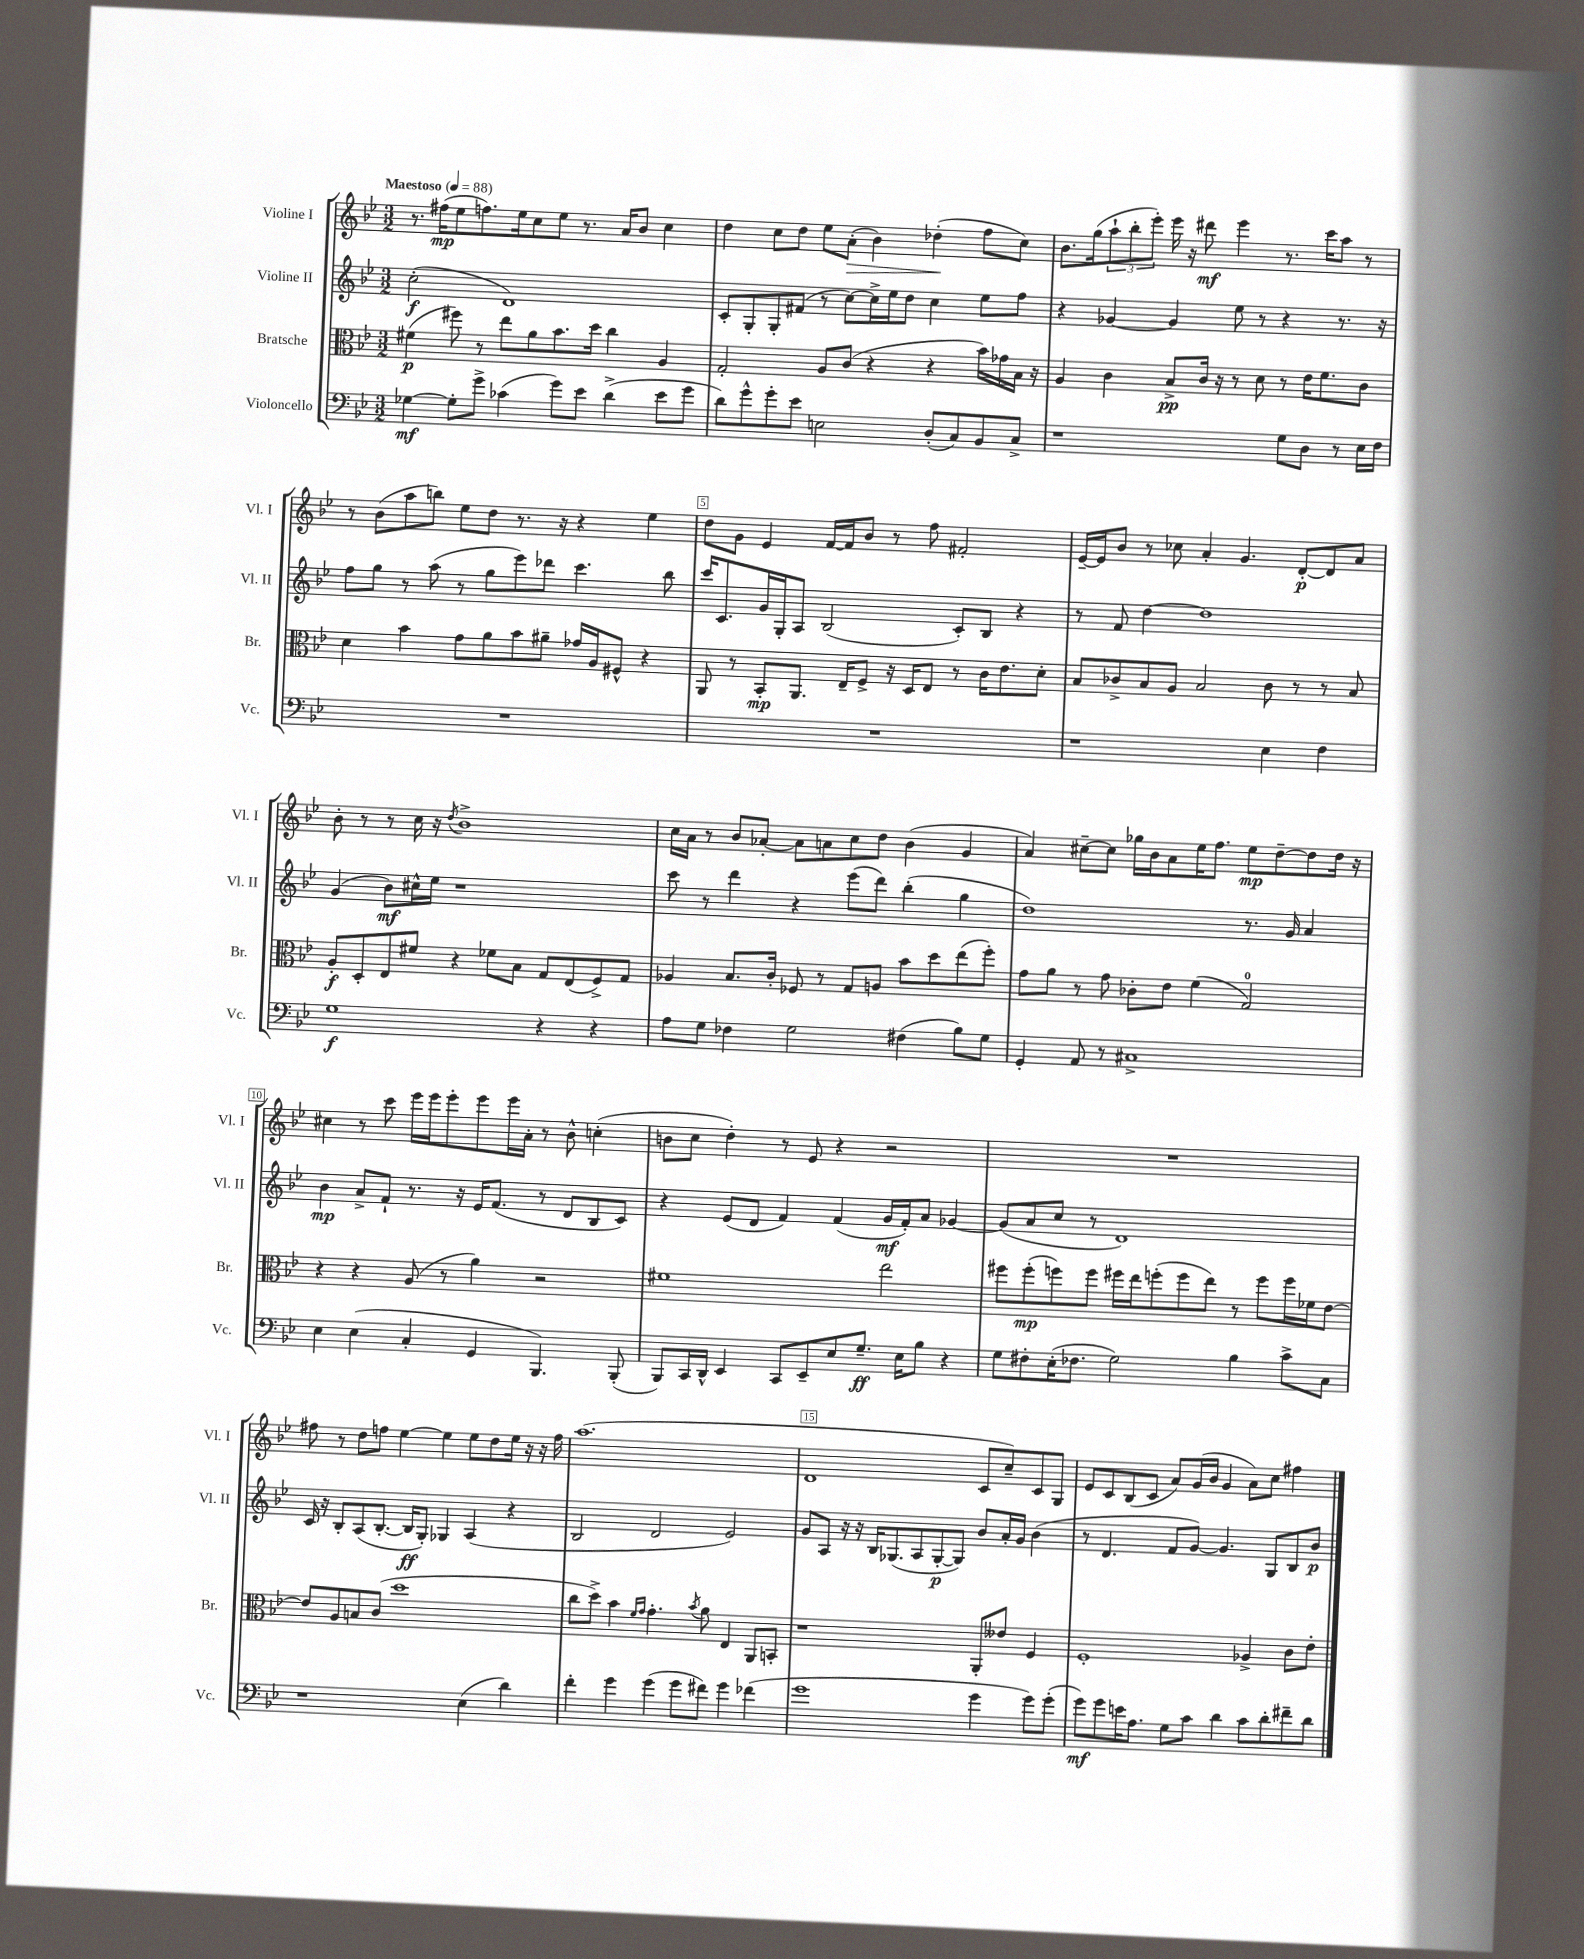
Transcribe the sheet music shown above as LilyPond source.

<<
\new StaffGroup <<
\new Staff = "s0" \with { instrumentName = "Violine I" shortInstrumentName = "Vl. I" } {
    \clef treble \key bes \major \numericTimeSignature \time 3/2 \tempo "Maestoso" 4 = 88
    r8. fis''16\mp( ees''8 f''8.) ees''16 c''8 ees''8 r8. a'16 bes'8 c''4 |
    d''4 c''8 d''8 ees''8 a'8-.\>( bes'4) des''4-.\!( f''8 c''8) |
    bes'8. g''16( \tuplet 3/2 { a''8-! bes''8-. ees'''8-.) } ees'''16 r16 dis'''8\mf ees'''4 r8. c'''16 a''8 r8 |
    r8 bes'8( a''8 b''8) ees''8 d''8 r8. r16 r4 ees''4 |
    d''8 g'8 ees'4 f'16~ f'16 bes'8 r8 f''8 fis'2-. |
    ees'16~-- ees'16 bes'8 r8 ces''8 a'4-. g'4. d'8~-.\p d'8 a'8 |
    bes'8-. r8 r8 c''16 r16 \acciaccatura { d''8 } bes'1-> |
    c''16 a'16 r8 bes'8 aes'8~-. aes'8 a'8 c''8 d''8 bes'4( g'4 |
    a'4) cis''8~-- cis''8 ges''16 bes'16 a'8 ees''16 f''8. ees''8\mp d''8~-- d''8 d''16 r16 |
    cis''4 r8 c'''8 ees'''16 ees'''16 ees'''8-. ees'''8 ees'''16 a'16-. r8 bes'8-^ c''4-.( |
    b'8 c''8 d''4-.) r8 ees'8 r4 r2 |
    R1. |
    fis''8 r8 d''8 f''8 ees''4~ ees''4 ees''8 d''8 ees''16 r16 r16 f''16 |
    a''1.( |
    d'1 c'8 c''8--) c'8 g8 |
    ees'8 c'8 bes8( c'8 a'8) g'16( bes'16 g'4 a'8) c''8 fis''4 \bar "|." |
}
\new Staff = "s1" \with { instrumentName = "Violine II" shortInstrumentName = "Vl. II" } {
    \clef treble \key bes \major \numericTimeSignature \time 3/2
    c''2-.\f( d'1) |
    c'8-. g8-. g8-. fis'8( r8 c''8~) c''16-> ees''16 d''8 c''4 ees''8 f''8 |
    r4 ges'4~ ges'4 ees''8 r8 r4 r8. r16 |
    f''8 g''8 r8 a''8( r8 g''8 ees'''8) des'''8 c'''4. bes''8 |
    c'''16 c'8. g'16 g16-. a8 bes2( c'8-.) bes8 r4 |
    r8 f'8 d''4~ d''1 |
    g'4( bes'8\mf) cis''16-^ ees''16 r1 |
    c'''8 r8 d'''4 r4 ees'''8( d'''8) bes''4-.( g''4 |
    d''1) r8. g'16 a'4 |
    bes'4\mp a'8-> f'8-! r8. r16 ees'16 f'8.( r8 d'8 bes8 c'8) |
    r4 ees'8( d'8 f'4) f'4( g'16\mf f'16-.) a'8 ges'4~ |
    ges'8( a'8 c''8 r8 d'1) |
    c'16 r16 bes8-. a8( bes8.~-. bes16\ff g8-.) ges4 a4( r4 |
    bes2 d'2 ees'2) |
    g'8 a8 r16 r16 bes16 ges8.( a8 ges8~-.\p ges8) bes'8 a'16-. g'16 bes'4( |
    r8 d'4. f'8 g'8~) g'4. g8 bes8 bes'8\p \bar "|." |
}
\new Staff = "s2" \with { instrumentName = "Bratsche" shortInstrumentName = "Br." } {
    \clef alto \key bes \major \numericTimeSignature \time 3/2
    fis'4\p( fis''8) r8 ees''8 a'8 bes'8. d''16 c''4 a4 |
    g2-. a8 c'8( r4 r4 bes'16) ges'16 bes16 r16 |
    a4 c'4 bes8->\pp c'16 r16 r8 d'8 r8 ees'16 f'8. c'8 |
    d'4 bes'4 g'8 a'8 bes'8 ais'8-- ges'16 a16 fis8-^ r4 |
    a,8 r8 bes,8-.\mp a,8. ees16-- f8-> r16 d16 ees8 r8 c'16 ees'8. d'8-. |
    bes8 ces'8-> bes8 a8 bes2 ces'8 r8 r8 bes8 |
    a8-.\f d8-. ees8 fis'8 r4 fes'8 bes8 g8 ees8( f8->) g8 |
    aes4 bes8. c'16-. fes8 r8 g8 a8 bes'8 d''8 ees''8( f''8-.) |
    g'8 a'8 r8 g'8 ces'8-. ees'8 f'4( g2-0) |
    r4 r4 a8( r8 a'4) r2 |
    fis'1 ees''2 |
    fis''8 fis''8-.\mp( f''8) f''8 fis''16 ees''16 f''8-.( f''8 ees''8) r8 f''8 f''16 fes'16 ees'8~ |
    ees'8 a8 b8 c'8( d''1 |
    c''8 d''8->) bes'4 \grace { f'16 g'16 } g'4.-. \acciaccatura { bes'8 } a'8 ees4 a,8 b,8-. |
    r1 a,8-. eeses'8 f4 |
    f1-. aes4-> c'8 ees'8-. \bar "|." |
}
\new Staff = "s3" \with { instrumentName = "Violoncello" shortInstrumentName = "Vc." } {
    \clef bass \key bes \major \numericTimeSignature \time 3/2
    ges4~\mf ges8-. g'8-> ces'4( g'8) ees'8 d'4->( ees'8 g'8 |
    d'8) g'8-^ g'8-. ees'8 e2 d8-.( c8) bes,8 c8-> |
    r1 g8 d8 r8 ees16 f16 |
    R1. |
    R1. |
    r1 ees4 f4 |
    g1\f r4 r4 |
    a8 g8 fes4 g2 fis4( bes8) g8 |
    g,4-. a,8 r8 cis1-> |
    ees4 ees4( c4-. g,4 bes,,4.) bes,,8-.( |
    bes,,8) c,16 d,16-^ ees,4 c,8 ees,8-- ees8 g8.--\ff ees16 bes8 r4 |
    g8 fis8-. ees16-.( fes8. g2) bes4 c'8-> c8 |
    r1 ees4( d'4) |
    f'4-. g'4 g'4( g'8 fis'8) g'4 fes'4( |
    g'1 g'4 g'8) g'8-.( |
    g'8\mf) g'8 e'16 a8. g8 c'8 d'4 c'8 d'8-. fis'8-- d'8 \bar "|." |
}
>>
>>
\layout { \context { \Score \override BarNumber.break-visibility = ##(#f #t #t) barNumberVisibility = #(every-nth-bar-number-visible 5) \override BarNumber.stencil = #(make-stencil-boxer 0.1 0.3 ly:text-interface::print) } }
